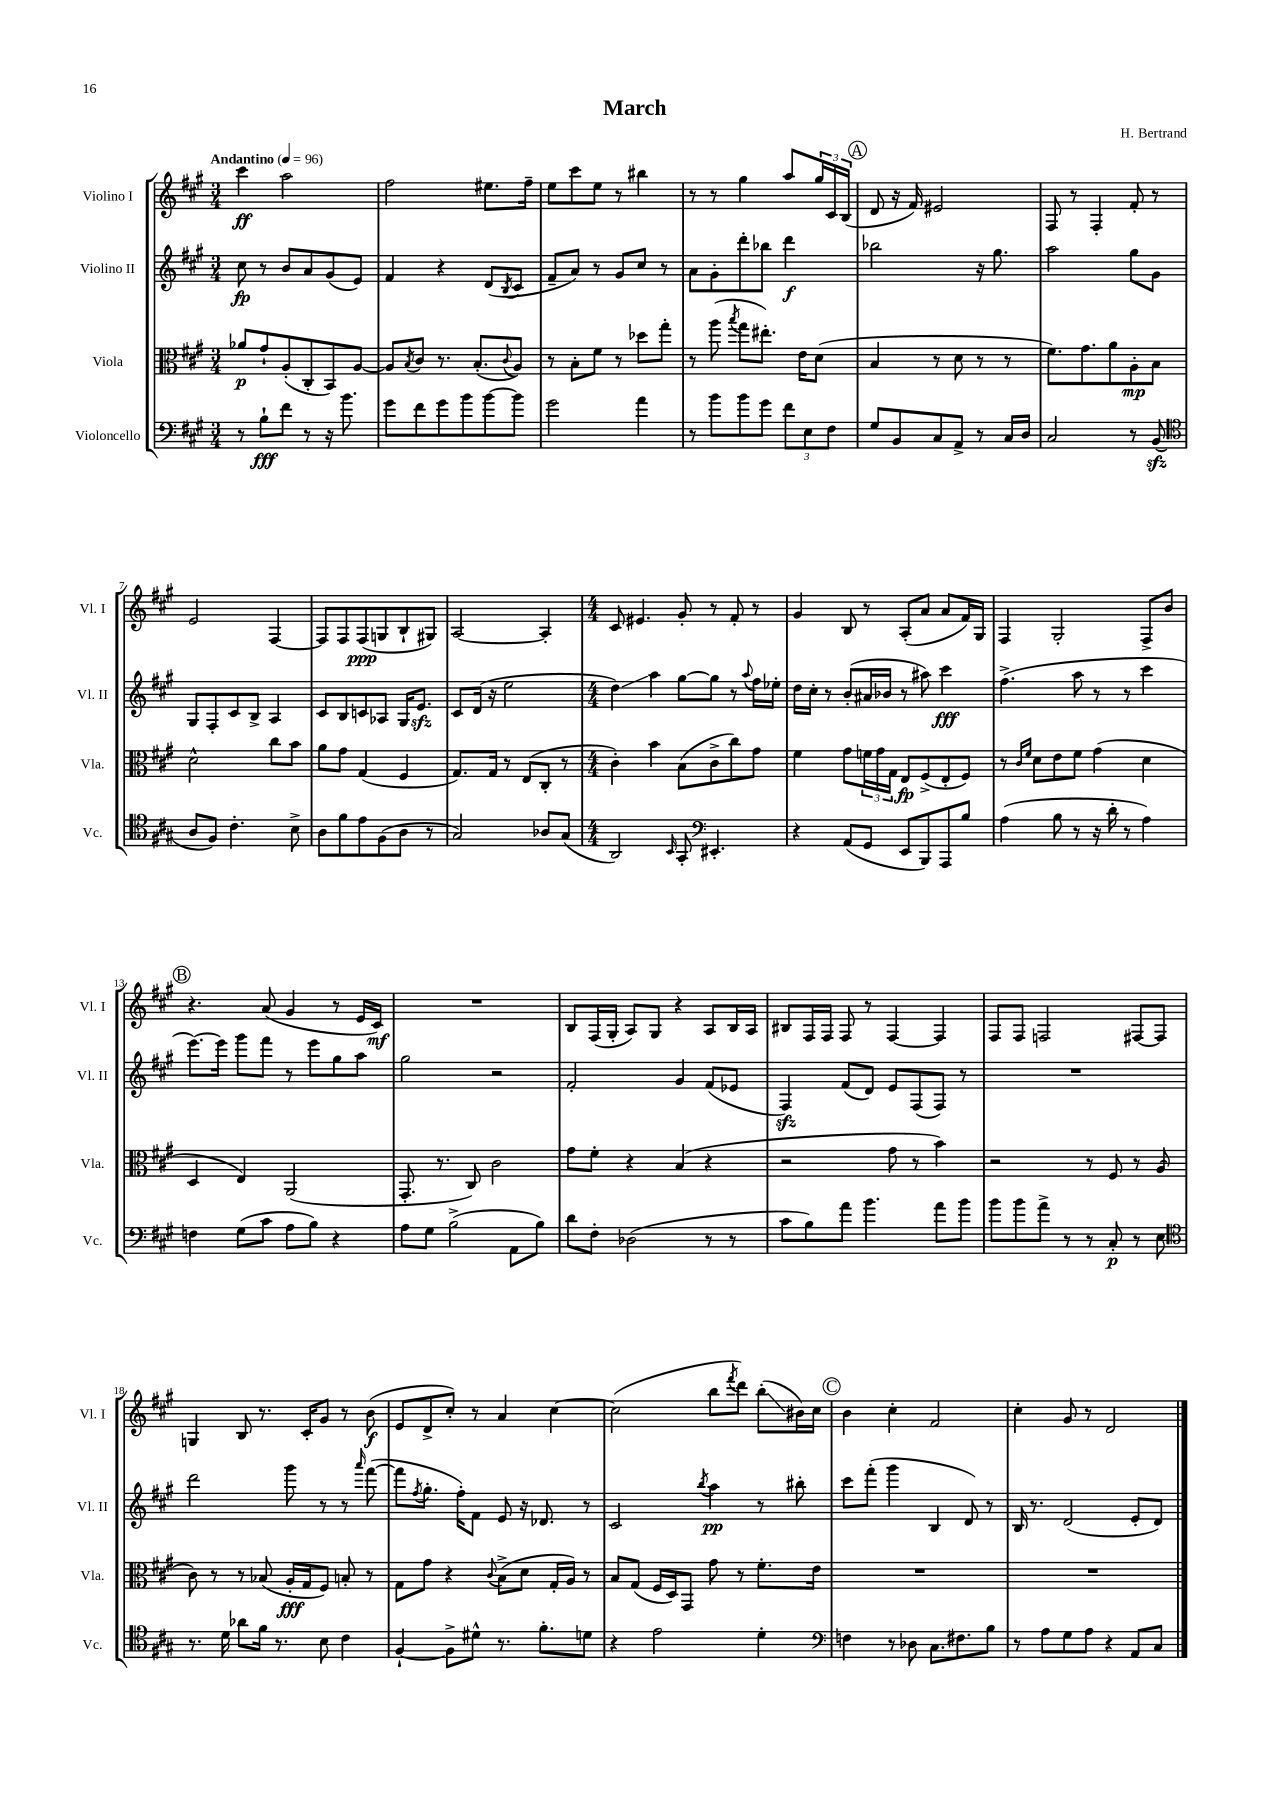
\header { title = "March" composer = "H. Bertrand" }
<<
\new StaffGroup <<
\new Staff = "s0" \with { instrumentName = "Violino I" shortInstrumentName = "Vl. I" } {
    \clef treble \key a \major \numericTimeSignature \time 3/4 \tempo "Andantino" 4 = 96
    cis'''4\ff a''2 |
    fis''2 eis''8. fis''16-- |
    e''8 cis'''8 e''8 r8 bis''4 |
    r8 r8 gis''4 a''8 \tuplet 3/2 { gis''16 cis'16 b16( } |
    \mark \markup { \circle "A" } d'8 r16 fis'16) eis'2 |
    fis8 r8 fis4-. fis'8-. r8 |
    e'2 fis4~ |
    fis8 fis8 fis8\ppp( g8 b8-! gis8) |
    a2~ a4-. |
    \numericTimeSignature \time 4/4 cis'8 eis'4. gis'8-. r8 fis'8-. r8 |
    gis'4 b8 r8 a8-.( a'8 a'8 fis'16) gis16 |
    fis4 gis2-. fis8-> b'8 |
    \mark \markup { \circle "B" } r4. a'8( gis'4 r8 e'16 cis'16\mf) |
    R1 |
    b8 fis16( gis16-. a8) gis8 r4 a8 b16 a16 |
    bis8 fis16 fis16 fis8 r8 fis4~ fis4 |
    fis8 fis8 f2 fis8~ fis8 |
    g4 b8 r8. cis'16-. gis'8 r8 b'8\f( |
    e'8 d'8-> cis''8-.) r8 a'4 cis''4~ |
    cis''2( b''8 \acciaccatura { fis'''8 } d'''8) b''8-.\glissando( bis'16) cis''16 |
    \mark \markup { \circle "C" } b'4 cis''4-. fis'2 |
    cis''4-. gis'8 r8 d'2 \bar "|." |
}
\new Staff = "s1" \with { instrumentName = "Violino II" shortInstrumentName = "Vl. II" } {
    \clef treble \key a \major \numericTimeSignature \time 3/4
    cis''8\fp r8 b'8 a'8 gis'8( e'8) |
    fis'4 r4 d'8( \acciaccatura { b8 } cis'8 |
    fis'8-- a'8) r8 gis'8 cis''8 r8 |
    a'8 gis'8-. d'''8-. bes''8 d'''4\f |
    \mark \markup { \circle "A" } bes''2 r16 gis''8. |
    a''2 gis''8 gis'8 |
    gis8 fis8-. cis'8 b8-> a4 |
    cis'8 b8 c'8 aes8 gis16 e'8.\sfz |
    cis'8 d'16( r16 e''2 |
    \numericTimeSignature \time 4/4 d''4\glissando) a''4 gis''8~ gis''8 r8 \appoggiatura { a''8 } fis''16 ees''16-. |
    d''16 cis''16-. r8 b'8-.( ais'16 bes'16 r8 ais''8) cis'''4\fff |
    fis''4.->( a''8 r8 r8 cis'''4 |
    \mark \markup { \circle "B" } e'''8.~) e'''16 gis'''8 fis'''8 r8 e'''8 gis''8 a''8 |
    gis''2 r2 |
    fis'2-. gis'4 fis'8( ees'8 |
    fis4\sfz) fis'8( d'8) e'8 fis8( fis8) r8 |
    R1 |
    d'''2 gis'''8 r8 r8 \grace { a'''16 } fis'''8~( |
    fis'''8 \acciaccatura { fis''8 } gis''8.-. fis''16-.) fis'8 e'8 r16 des'8. r8 |
    cis'2 \acciaccatura { b''8 } a''4\pp r8 bis''8-. |
    \mark \markup { \circle "C" } cis'''8 fis'''8-.( gis'''4 b4 d'8) r8 |
    b16 r8. d'2( e'8-. d'8) \bar "|." |
}
\new Staff = "s2" \with { instrumentName = "Viola" shortInstrumentName = "Vla." } {
    \clef alto \key a \major \numericTimeSignature \time 3/4
    aes'8\p gis'8-! a8-.( cis8-. b,8) a8~ |
    a8 \acciaccatura { b8 } cis'8 r8. b8.-.( \appoggiatura { cis'8 } a8) |
    r8 b8-. fis'8 r8 des''8 gis''8-. |
    r8 a''8( \acciaccatura { b''8 } gis''8 eis''8.-.) e'16 d'8( |
    \mark \markup { \circle "A" } b4 r8 d'8 r8 r8 |
    fis'8.) gis'8. a'8 a8-.\mp b8 |
    d'2-^ cis''8 b'8 |
    a'8 gis'8 gis4( fis4 |
    gis8.) gis16 r8 e8( cis8-. r8 |
    \numericTimeSignature \time 4/4 cis'4-.) b'4 b8( cis'8-> cis''8) gis'8 |
    fis'4 gis'8 \tuplet 3/2 { f'16 gis'16 gis16 } e8\fp fis8->( e8-. fis8) |
    r8 \grace { cis'16 fis'16 } d'8 e'8 fis'8 gis'4( d'4 |
    \mark \markup { \circle "B" } d4 e4) a,2( |
    gis,8.-. r8. cis8) cis'2 |
    gis'8 fis'8-. r4 b4( r4 |
    r2 gis'8 r8 b'4) |
    r2 r8 fis8 r8 a8( |
    cis'8) r8 r8 bes8( a16-.\fff gis16 fis8) b8-. r8 |
    gis8 gis'8 r4 \appoggiatura { cis'8 } b8->( d'8 gis16-. a16) r8 |
    b8 gis8( fis16 d16) gis,8 gis'8 r8 fis'8.-. e'16 |
    \mark \markup { \circle "C" } R1 |
    R1 \bar "|." |
}
\new Staff = "s3" \with { instrumentName = "Violoncello" shortInstrumentName = "Vc." } {
    \clef bass \key a \major \numericTimeSignature \time 3/4
    r8 b8-!\fff fis'8 r8 r16 b'8. |
    gis'8 fis'8 gis'8 b'8 b'8~ b'8 |
    gis'2 a'4 |
    r8 b'8 b'8 gis'8 \tuplet 3/2 { fis'8 e8 fis8 } |
    \mark \markup { \circle "A" } gis8 b,8 cis8 a,8-> r8 cis16 d16 |
    cis2 r8 b,8\sfz( |
    \clef tenor a8 fis8) cis'4.-. b8-> |
    a8 fis'8 e'8 fis8( a8 r8 |
    gis2) aes8 gis8( |
    \numericTimeSignature \time 4/4 a,2) \grace { b,16 } gis,8-. \clef bass eis,4.-. |
    r4 a,8( gis,8 e,8 b,,8) a,,8 b8 |
    a4( b8 r8 r16 d'16-. r8 a4) |
    \mark \markup { \circle "B" } f4 gis8( cis'8 a8 b8) r4 |
    a8 gis8 b2->( a,8 b8) |
    d'8 fis8-. des2( r8 r8 |
    cis'8 b8) a'8 b'4. a'8 b'8 |
    b'8 b'8 a'8-> r8 r8 cis8-.\p r8 e8 |
    \clef tenor r8. d'16 aes'8 fis'16 r8. b8 cis'4 |
    fis4~-! fis8-> dis'8-^ r8. fis'8.-. d'8 |
    r4 e'2 d'4-. |
    \mark \markup { \circle "C" } \clef bass f4 r8 des8 cis8. fis8. b8 |
    r8 a8 gis8 a8 r4 a,8 cis8 \bar "|." |
}
>>
>>
